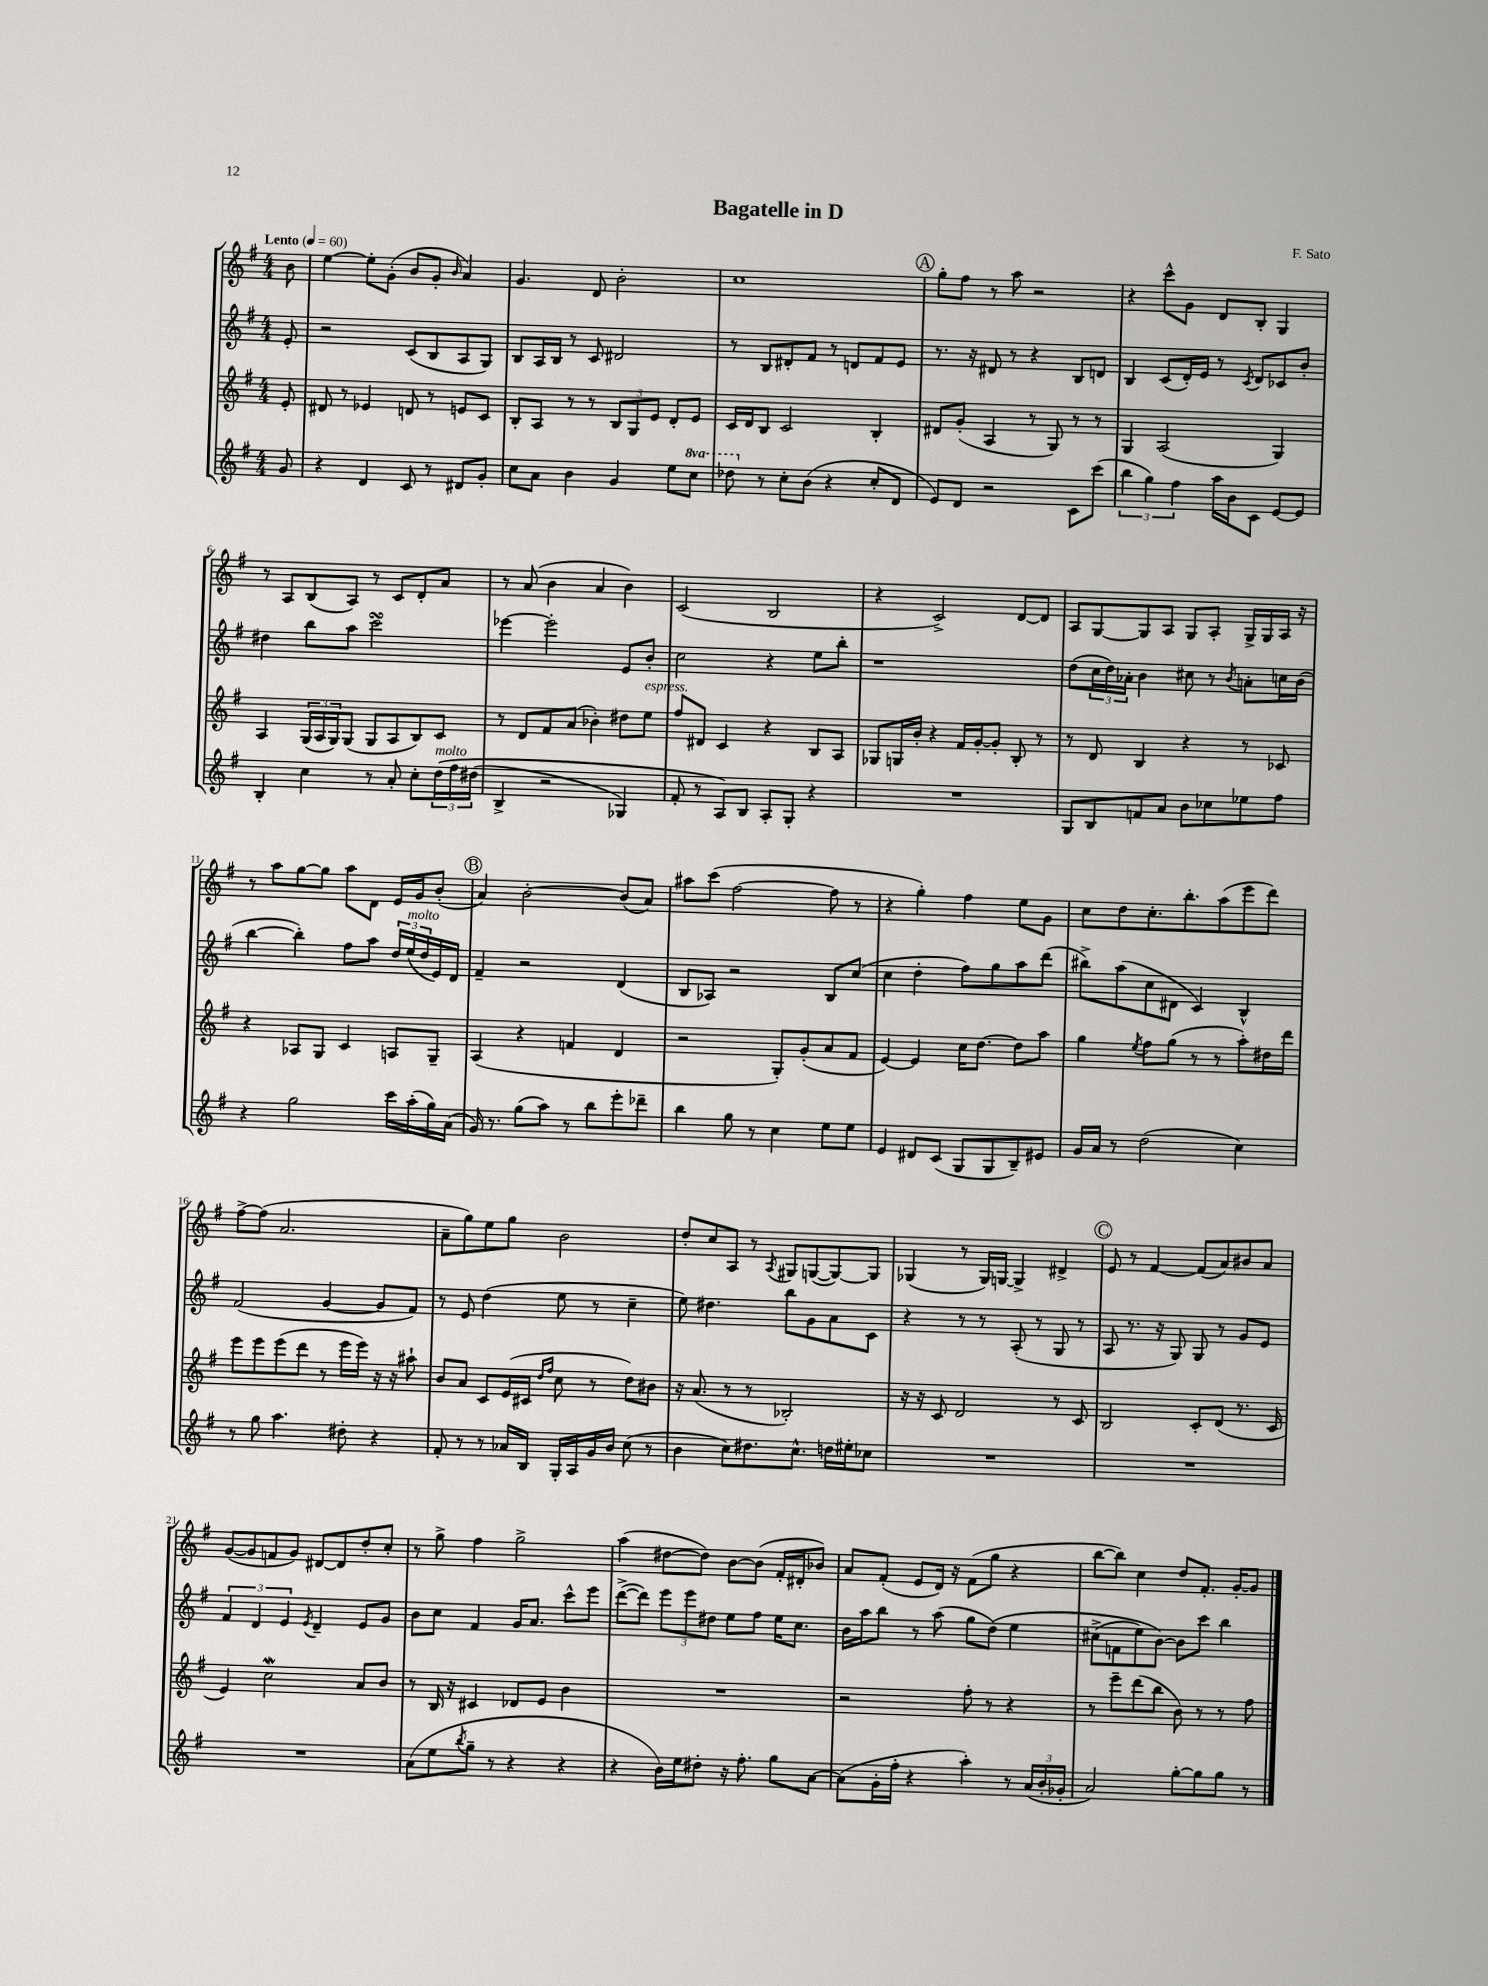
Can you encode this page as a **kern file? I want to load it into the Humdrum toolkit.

**kern	**kern	**kern	**kern
*part4	*part3	*part2	*part1
*staff4	*staff3	*staff2	*staff1
*clefG2	*clefG2	*clefG2	*clefG2
*k[f#]	*k[f#]	*k[f#]	*k[f#]
*M4/4	*M4/4	*M4/4	*M4/4
*MM60	*MM60	*MM60	*MM60
=	=	=	=
!	!	!	!LO:TX:a:B:t=Lento
8g/	8e'/	8e'/	8b\
=1	=1	=1	=1
4r	8d#X/	2r	[4ee\
.	8r	.	.
4d/	4e-X/	.	8ee'\L]
.	.	.	(8g'\J
8c/	8dn/	(8c/L	8b/L
8r	8r	8B/	8g'/J
.	.	.	16qqb/
8d#X/L	8en/L	8A/	4a/)
8g'/J	8c/J	8G/J)	.
=2	=2	=2	=2
8cc\L	8B'/L	8B/L	4.g/
8a\J	8A/J	16A/L	.
.	.	16B/JJ	.
4b\	8r	8r	.
.	8r	8c/	8d/
4g/	12B/L	2d#X/	2b'\
.	12G/	.	.
.	12e/J	.	.
8ee\L	8d'/L	.	.
*8va	*	*	*
8ccc\J	8e/J	.	.
=3	=3	=3	=3
8ddd-X\	16c/LL	8r	1cc
.	16d/J	.	.
*X8va	*	*	*
8r	8B/J	8B/L	.
8cc'\L	2c/	8d#X'/	.
(8b\J	.	8f#/J	.
4r	.	8r	.
.	.	8dn/L	.
8cc'/L	4B'/	8f#/	.
8d/J	.	8e/J	.
!!LO:REH:place=s1:t=A
=4	=4	=4	=4
8e/L)	8d#X/L	8.r	8gg'\L
8d/J	(8g'/J	.	8ff#\J
.	.	16r	.
2r	4A/	8d#X/	8r
.	.	8r	8aa\
.	8r	4r	2r
.	8G/)	.	.
8c\L	8r	8B/L	.
(8ccc\J	8r	8dn/J	.
=5	=5	=5	=5
6bb\	4G/	4B/	4r
6gg\)	.	.	.
.	(2A/	(8c/L	8ccc^^\L
6ff#\	.	.	.
.	.	16d'/L)	8g\J
.	.	16e/JJ	.
16aa\LL	.	8r	8d/L
16b\J	.	.	.
.	.	8qc/	.
8c\J	.	8d/L	8B'/J
[8e/L	4G/)	8c-X/	4G/
8e/J]	.	8b'/J	.
!!LO:LB:g=z
=6	=6	=6	=6
4B'/	4A/	4dd#X\	8r
.	.	.	8A/L
4cc\	(24G/LL	8bb\L	(8B/
.	24A/	.	.
.	24G/J)	.	.
.	(8G/J	8aa\J	8A/J)
8r	8G/L	2cccsSSs\	8r
8a'/	8A/	.	8c/L
8cc'\L	8B/)	.	8d'/
!LO:TX:a:i:t=molto	!	!	!
(24dd\L	8c/J	.	8a/J
24ff#\	.	.	.
(24dd#X\JJ	.	.	.
=7	=7	=7	=7
4B^/	8r	[4eee-X\	8r
.	8d/L	.	(8a/
2r	8f#/	2eee-'\]	4b\
.	(8a/J	.	.
.	4b-X'\)	.	4a/
4G-X/)	8dd#X\L	8e/L	4b\)
!	!LO:TX:a:i:t=espress.	!	!
.	8ee\J	8b'/J	.
=8	=8	=8	=8
8f#'/	8ff#/L	2cc\	(2c/
8r	8d#X/J	.	.
8A/L)	4c/	.	.
8B/J	.	.	.
8A'/L	4r	4r	2B/
8G'/J	.	.	.
4r	8B/L	8ee\L	.
.	8A/J	8bb'\J	.
=9	=9	=9	=9
1r	8G-X/L	1r	4r
.	16Gn/L	.	.
.	16b'/JJ	.	.
.	4r	.	2c^/)
.	16f#/LL	.	.
.	[16g'/J	.	.
.	8g'/J]	.	.
.	8B'/	.	[8d/L
.	8r	.	8d/J]
=10	=10	=10	=10
8G/L	8r	(8dd\L	8A/L
8B/	8d/	24cc\L	[8G/
.	.	24dd\)	.
.	.	24a-X'\JJ	.
8fn/	4B/	4b\	8G/]
8a/J	.	.	8A/J
8b\L	4r	8cc#X\	8G/L
8cc-X\	.	8r	8A'/J
.	.	8qb/	.
8ee-X\	8r	8an'\L	16G^/LL
.	.	.	16G/
8ff#\J	8c-X/	16ccn\L	16A/JJ
.	.	(16b\JJ	16r
!!LO:LB:g=z
=11	=11	=11	=11
4r	4r	[4bb\	8r
.	.	.	8aa\L
2gg\	8A-X/L	4bb'\])	[8gg\
.	8G/J	.	8gg\J]
.	4c/	8ff#\L	8aa\L
.	.	8aa\J	8d\J
16ccc\LL	8An/L	24dd/LL	16e/LL
!	!	!LO:TX:a:i:t=molto	!
.	.	(24ee/	.
(16aa'\	.	.	16g/J
.	.	24dd/	.
16gg\)	8G~/J	16e/)	(8b'/J
(16a\JJ	.	16d/JJ	.
!!LO:REH:place=s1:t=B
=12	=12	=12	=12
16g/)	(4A/	4f#~/	4a/)
8.r	.	.	.
(8gg\L	4r	2r	[2b'\
8aa\J)	.	.	.
8r	4fn/	.	.
8bb\L	.	.	.
8eee'\	4d/	(4d/	(8b/L]
8ddd-X~\J	.	.	8a/J)
=13	=13	=13	=13
4bb\	2r	8B/L	8aa#X\L
.	.	8A-X/J)	(8ccc\J
8gg\	.	2r	[2ff#\
8r	.	.	.
4cc\	8G'/L)	.	.
.	(8g'/	.	.
8ee\L	8a/	8B/L	8ff#\]
8ee\J	8f#/J	(8cc/J	8r
=14	=14	=14	=14
4e/	[4e/)	4cc\	4r
8d#X/L	4e/]	4dd'\	4gg'\)
(8c/J	.	.	.
8G/L	16cc\KL	8ff#\L)	4ff#\
.	[8.dd\J	.	.
8G/	.	8gg\	.
8B~/)	8dd\L]	8aa\	8ee\L
8e#X/J	8aa\J	(8ddd\J	8g\J
=15	=15	=15	=15
16g/LL	4gg\	8bb#X^\L)	8cc\L
16a/JJ	.	.	.
8r	.	(8aa\	8dd\
.	8qee/	.	.
(2dd\	8ff#\L	8cc\	8.cc'\
.	(8gg\J	8d#X\J	.
.	.	.	8.bb'\
.	8r	4c/)	.
.	8r	.	(8aa\
4cc\)	8aa'\L)	4B^^/	8eee\
.	16dd#X\L	.	8ddd\J)
.	16ddd\JJ	.	.
!!LO:LB:g=z
=16	=16	=16	=16
8r	8eee\L	(2f#/	[8ff#^\L
8gg\	8eee\	.	(8ff#\J]
4.aa\	(8eee\	.	2.a/
.	8ddd\J	.	.
.	8r	[4g/	.
8dd#X'\	16eee\LL	.	.
.	16eee\JJ)	.	.
4r	16r	8g/L]	.
.	16r	.	.
.	8aa#X`\	8f#/J)	.
=17	=17	=17	=17
8f#'/	8b/L	8r	8a~\L
8r	8a/J	8e/	8gg\)
8r	8c/L	(4dd\	8ee\
16a-X/LL	(16e/L	.	8gg\J
16B/JJ	16c#X/JJ	.	.
.	16qqdd/LL	.	.
.	16qqff#/JJ	.	.
16G'/LL	8cc\	8ee\	2b\
16A/	.	.	.
16g/	8r	8r	.
16b/JJ	.	.	.
(8cc\	8dd\L)	4cc~\	.
8r	8b#X\J	.	.
=18	=18	=18	=18
4b\	16r	8ee\)	8dd'/L
.	(8.a/	.	.
.	.	4.dd#X\	8cc/
8cc\L)	8r	.	8A/J
8.dd#X\	8r	.	8r
.	.	.	8qA/
.	2B-X'/)	8bb\L	8G#X/L
8.cc^^\J	.	.	.
.	.	8g\	([8Gn/
16ddn\LL	.	8a\	8G/_)
16ee#X'\J	.	.	.
8cc-X\J	.	8c\J	8G/J]
=19	=19	=19	=19
1r	16r	4r	(4G-X/
.	16r	.	.
.	8c/	.	.
.	2d/	8r	8r
.	.	8r	16G-/LL)
.	.	.	[16Gn/JJ
.	.	(8A'/	4G^/]
.	.	8r	.
.	8r	8G/	4d#X^/
.	8c/	8r	.
!!LO:REH:place=s1:t=C
=20	=20	=20	=20
1r	2B/	8A/	8e/
.	.	8.r	8r
.	.	.	[4f#/
.	.	16r	.
.	.	8G/)	.
.	8c'/L	8G/	(8f#/L]
.	(8d/J	8r	8a/)
.	8.r	8g/L	8b#X/
.	.	8e/J	8a/J
.	16c/	.	.
!!LO:LB:g=z
=21	=21	=21	=21
1r	4e/)	6f#/	([8g/L
.	.	.	8g/]
.	.	6d/	.
.	2ccw\	.	8fn/
.	.	6e/	.
.	.	.	8g/J)
.	.	8qe/	.
.	.	4d~/	[8d#X/L
.	.	.	8d#/]
.	8a/L	8e/L	8dd'/
.	8b/J	8g/J	8cc'/J
=22	=22	=22	=22
(8a\L	8r	8b\L	8r
8ee\	16B/	8cc\J	8gg^\
.	16r	.	.
8qbb/	.	.	.
8gg~\J	4c#X/	4f#/	4ff#\
8r	.	.	.
4r	8d-X/L	16g/KL	2gg^\
.	.	8.a/J	.
.	8e/J	.	.
4r	4b\	8ccc^^\L	.
.	.	8eee\J	.
=23	=23	=23	=23
4r	1r	([8ddd^\L	(4aa\
.	.	8ddd\J])	.
16b\LL)	.	12eee\L	[8dd#X\L
16ee\J	.	.	.
.	.	12eee\	.
8dd#X'\J	.	.	8dd#\J])
.	.	12dd#X\J	.
16r	.	8ee\L	[8b\L
8.ff#'\	.	.	.
.	.	8ff#\J	(8b\J]
8gg\L	.	16ee\KL	16f#'/LL
.	.	8.cc\J	16d#X'/J
[8a\J	.	.	8b-X/J)
=24	=24	=24	=24
(8a\L]	2r	16b\LL	8a/L
.	.	16aa\J	.
16g'\L	.	8bb\J	(8f#'/J
16ff#'\JJ	.	.	.
4r	.	8r	8e/L
.	.	(8aa\	16d/Jk)
.	.	.	16r
4aa'\)	8ff#'\	8gg\L	(8f#\L
.	8r	(8dd\J)	8gg\J
8r	4r	4ee\	4r
(24a/LL	.	.	.
24b'/	.	.	.
24g-X'/JJ	.	.	.
=25	=25	=25	=25
2a/)	8r	(8cc#X^\L	[8bb\L
.	8eee~\L	8fn\	8bb\J])
.	(8ddd\	8ee\)	4cc\
.	8bb\J	[8b\J)	.
[8gg'\L	8b\)	8b\L]	8dd/L
8gg\]	8r	8ccc\J	8.f#'/J
8gg\J	8r	4bb\	.
.	.	.	[16g'/KL
8r	8ff#\	.	8g/J]
==	==	==	==
*-	*-	*-	*-
